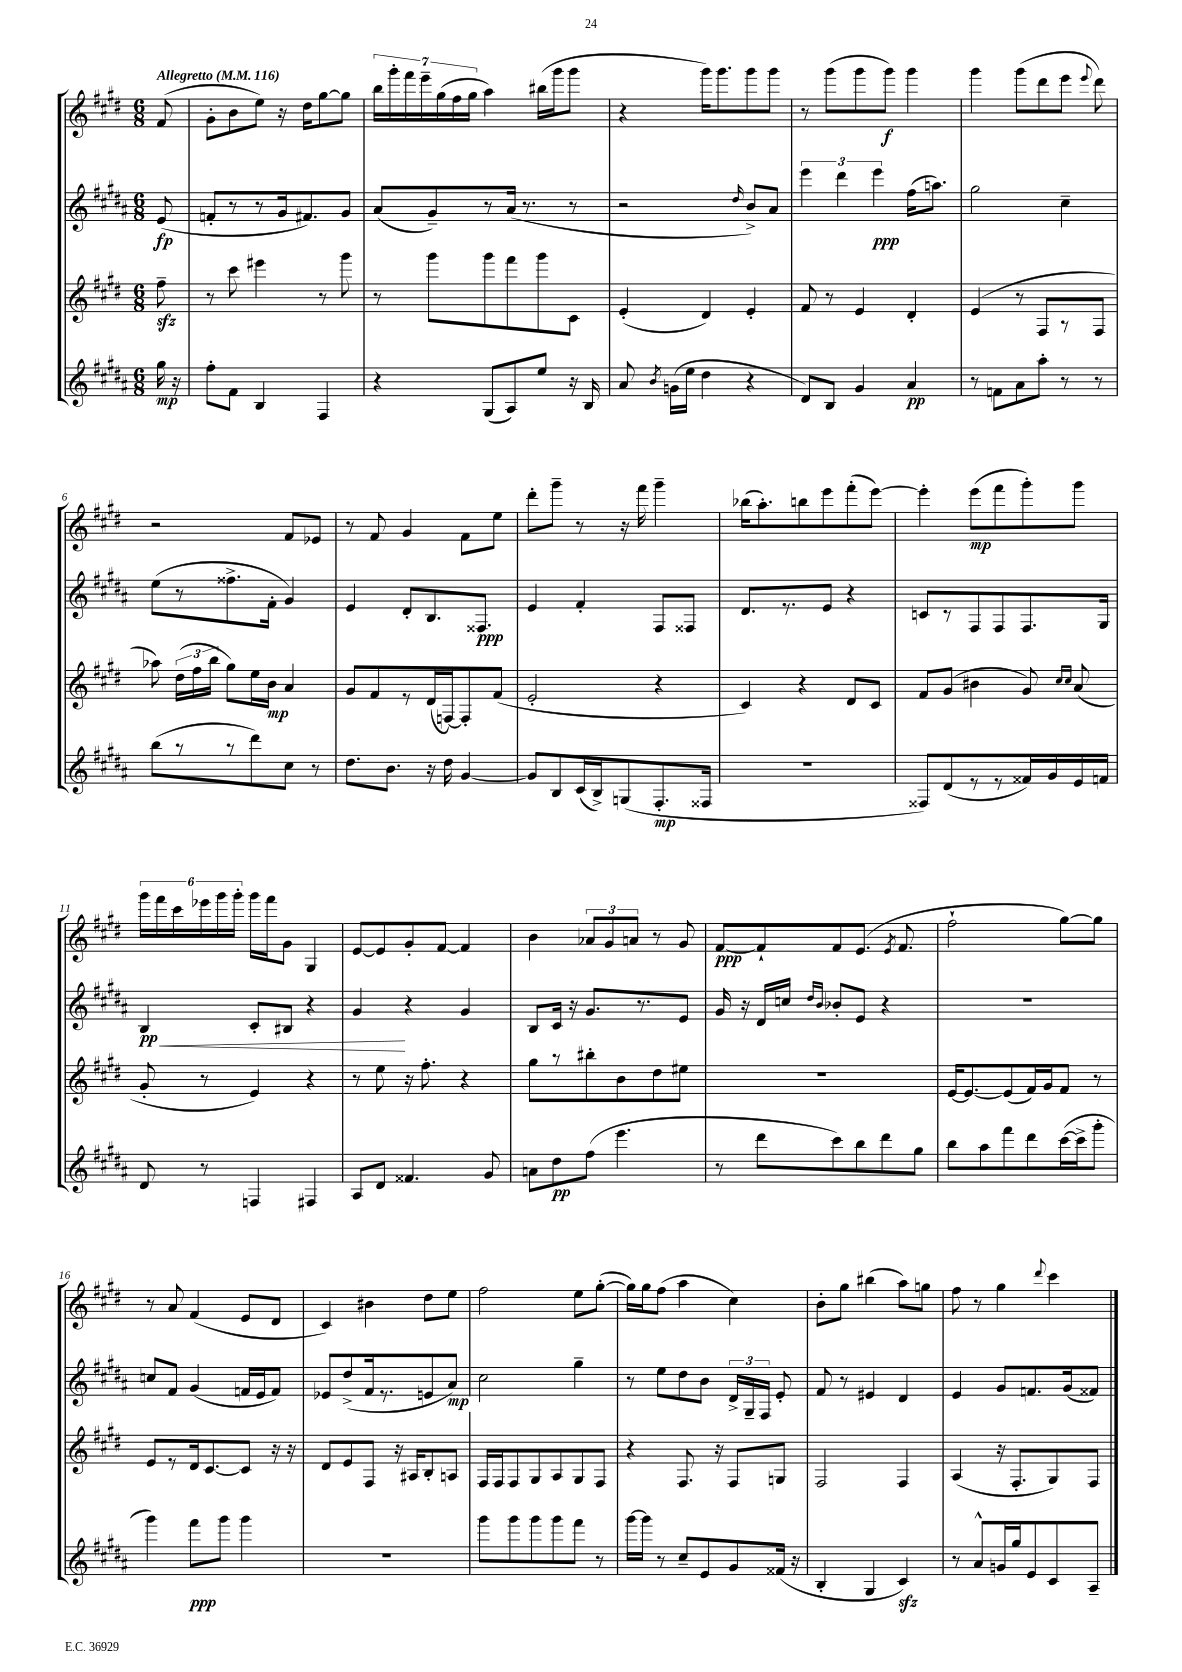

**kern	**dynam	**kern	**dynam	**kern	**dynam	**kern	**dynam
*part4	*part4	*part3	*part3	*part2	*part2	*part1	*part1
*staff4	*staff4	*staff3	*staff3	*staff2	*staff2	*staff1	*staff1
*clefG2	*	*clefG2	*	*clefG2	*	*clefG2	*
*k[f#c#g#d#a#]	*	*k[f#c#g#d#]	*	*k[f#c#g#d#a#]	*	*k[f#c#g#d#]	*
*M6/8	*	*M6/8	*	*M6/8	*	*M6/8	*
*MM116	*	*MM116	*	*MM116	*	*MM116	*
=	=	=	=	=	=	=	=
!	!	!	!	!	!	!LO:TX:a:B:t=Allegretto	!
16gg#\	mp	8ff#zz~\	.	(8e/	fp	(8f#/	.
16r	.	.	.	.	.	.	.
=1	=1	=1	=1	=1	=1	=1	=1
8ff#'\L	.	8r	.	8fn'/L	.	8g#'\L	.
8f#\J	.	8ccc#\	.	8r	.	8b\	.
4B/	.	4eee#X\	.	8r	.	8ee\J)	.
.	.	.	.	16g#/k	.	16r	.
.	.	.	.	8.f#X/)	.	16dd#\KL	.
4F#/	.	8r	.	.	.	[8gg#\	.
.	.	8ggg#\	.	8g#/J	.	8gg#\J]	.
=2	=2	=2	=2	=2	=2	=2	=2
4r	.	8r	.	(8a#/L	.	28bb\LL	.
.	.	.	.	.	.	28ggg#'\	.
.	.	.	.	.	.	28fff#\	.
.	.	.	.	.	.	28eee~\	.
.	.	8ggg#\L	.	8g#~/)	.	.	.
.	.	.	.	.	.	(28gg#\	.
.	.	.	.	.	.	28ff#\	.
.	.	.	.	.	.	28gg#\JJ	.
(8G#/L	.	8ggg#\	.	8r	.	4aa\)	.
8A#/)	.	8fff#\	.	(16a#/Jk	.	.	.
.	.	.	.	8.r	.	.	.
8ee/J	.	8ggg#\	.	.	.	(16bb#X\LL	.
.	.	.	.	.	.	16ggg#\J	.
16r	.	8c#\J	.	8r	.	8ggg#\J	.
16B/	.	.	.	.	.	.	.
=3	=3	=3	=3	=3	=3	=3	=3
8a#/	.	(4e'/	.	2r	.	4r	.
8qb/	.	.	.	.	.	.	.
(16gn\LL	.	.	.	.	.	.	.
16ee\JJ	.	.	.	.	.	.	.
4dd#\	.	4d#/)	.	.	.	16ggg#\KL)	.
.	.	.	.	.	.	8.ggg#\	.
.	.	.	.	16qqdd#/	.	.	.
4r	.	4e'/	.	8b^/L)	.	8ggg#\	.
.	.	.	.	8a#/J	.	8ggg#\J	.
=4	=4	=4	=4	=4	=4	=4	=4
8d#/L)	.	8f#/	.	6eee\	.	8r	.
8B/J	.	8r	.	.	.	(8ggg#\L	.
.	.	.	.	6ddd#\	.	.	.
4g#/	.	4e/	.	.	.	8ggg#\	.
.	.	.	.	6eee\	ppp	.	.
.	.	.	.	.	.	8ggg#\J)	f
4a#/	pp	4d#'/	.	(16ff#\KL	.	4ggg#\	.
.	.	.	.	8.aan\J)	.	.	.
=5	=5	=5	=5	=5	=5	=5	=5
8r	.	(4e/	.	2gg#\	.	4ggg#\	.
8fn\L	.	.	.	.	.	.	.
8a#\	.	8r	.	.	.	(8ggg#\L	.
8aa#'\J	.	8F#/L	.	.	.	8ddd#\	.
8r	.	8r	.	4cc#~\	.	8eee\J	.
.	.	.	.	.	.	8qqeee/	.
8r	.	8F#/J	.	.	.	8ddd#\)	.
!!LO:LB:g=z
=6	=6	=6	=6	=6	=6	=6	=6
(8bb\L	.	8aa-X\)	.	(8ee\L	.	2r	.
8r	.	(24dd#\LL	.	8r	.	.	.
.	.	24ff#\	.	.	.	.	.
.	.	24bb\JJ	.	.	.	.	.
8r	.	8gg#\L)	.	8.ff##X^\	.	.	.
8ddd#\)	.	16ee\L	.	.	.	.	.
.	.	16b\JJ	mp	16f#'\Jk	.	.	.
8cc#\J	.	4a/	.	4g#/)	.	8f#/L	.
8r	.	.	.	.	.	8e-X/J	.
=7	=7	=7	=7	=7	=7	=7	=7
8.dd#\L	.	8g#/L	.	4e/	.	8r	.
.	.	8f#/	.	.	.	8f#/	.
8.b\J	.	.	.	.	.	.	.
.	.	8r	.	8d#'/L	.	4g#/	.
16r	.	(16d#/L	.	8.B/	.	.	.
16dd#\	.	[16Fn/J)	.	.	.	.	.
[4g#/	.	8F'/]	.	.	.	8f#\L	.
.	.	.	.	8.F##X/J	ppp	.	.
.	.	(8f#/J	.	.	.	8ee\J	.
=8	=8	=8	=8	=8	=8	=8	=8
8g#/L]	.	2e'/	.	4e/	.	8ddd#'\L	.
8B/	.	.	.	.	.	8ggg#~\J	.
(16c#/L	.	.	.	4f#'/	.	8r	.
16B^/J)	.	.	.	.	.	.	.
(8Gn/	.	.	.	.	.	16r	.
.	.	.	.	.	.	16fff#\	.
8.F#'/	mp	4r	.	8F#/L	.	4ggg#~\	.
.	.	.	.	8F##X/J	.	.	.
16F##X/Jk	.	.	.	.	.	.	.
=9	=9	=9	=9	=9	=9	=9	=9
2.r	.	4c#/)	.	8.d#/L	.	(16bb-X\KL	.
.	.	.	.	.	.	8.aa'\)	.
.	.	.	.	8.r	.	.	.
.	.	4r	.	.	.	8bbn\	.
.	.	.	.	8e/J	.	8eee\	.
.	.	8d#/L	.	4r	.	(8fff#'\	.
.	.	8c#/J	.	.	.	[8eee\J)	.
=10	=10	=10	=10	=10	=10	=10	=10
8F##X/L)	.	8f#/L	.	8cn/L	.	4eee'\]	.
(8d#/	.	(8g#/J	.	8r	.	.	.
8r	.	4b#X\	.	8F#/	.	(8eee\L	mp
8r	.	.	.	8F#/	.	8fff#\	.
16f##X/L)	.	8g#/)	.	8.F#/	.	8ggg#'\)	.
16g#/	.	.	.	.	.	.	.
.	.	16qqcc#/LL	.	.	.	.	.
.	.	16qqcc#/JJ	.	.	.	.	.
16e/	.	(8a/	.	.	.	8ggg#\J	.
16fn/JJ	.	.	.	16G#/Jk	.	.	.
!!LO:LB:g=z
=11	=11	=11	=11	=11	=11	=11	=11
!	!	!	!	!	!LO:HP:b	!	!
8d#/	.	8g#'/	.	4B/	< pp	24ggg#\LL	.
.	.	.	.	.	.	24fff#\	.
.	.	.	.	.	.	24ccc#\	.
8r	.	8r	.	.	.	24eee-X\	.
.	.	.	.	.	.	24ggg#\	.
.	.	.	.	.	.	24ggg#'\JJ	.
4Fn/	.	4e/)	.	8c#'/L	.	16ggg#\LL	.
.	.	.	.	.	.	16fff#\J	.
.	.	.	.	8B#X/J	.	8g#\J	.
4F#X/	.	4r	.	4r	.	4G#/	.
=12	=12	=12	=12	=12	=12	=12	=12
8A#/L	.	8r	.	4g#/	.	[8e/L	.
8d#/J	.	8ee\	.	.	.	8e/]	.
4.f##X/	.	16r	.	4r	[	8g#'/	.
.	.	8.ff#'\	.	.	.	.	.
.	.	.	.	.	.	[8f#/J	.
.	.	4r	.	4g#/	.	4f#/]	.
8g#/	.	.	.	.	.	.	.
=13	=13	=13	=13	=13	=13	=13	=13
8an\L	.	8gg#\L	.	8B/L	.	4b\	.
8dd#\	pp	8r	.	16c#/Jk	.	.	.
.	.	.	.	16r	.	.	.
(8ff#\J	.	8bb#X'\	.	8.g#/L	.	12a-X/L	.
.	.	.	.	.	.	12g#/	.
4.eee\	.	8b\	.	.	.	.	.
.	.	.	.	.	.	12an/J	.
.	.	.	.	8.r	.	.	.
.	.	8dd#\	.	.	.	8r	.
.	.	8ee#X\J	.	8e/J	.	8g#/	.
=14	=14	=14	=14	=14	=14	=14	=14
8r	.	2.r	.	16g#/	.	[8f#/L	ppp
.	.	.	.	16r	.	.	.
8ddd#\L	.	.	.	16d#/LL	.	8f#`/]	.
.	.	.	.	16ccn/JJ	.	.	.
.	.	.	.	16qqdd#/LL	.	.	.
.	.	.	.	16qqb/JJ	.	.	.
8ccc#\)	.	.	.	8b-X'/L	.	8f#/	.
8bb\	.	.	.	8e/J	.	(8.e/J	.
8ddd#\	.	.	.	4r	.	.	.
.	.	.	.	.	.	8qe/	.
.	.	.	.	.	.	8.f#/	.
8gg#\J	.	.	.	.	.	.	.
=15	=15	=15	=15	=15	=15	=15	=15
8bb\L	.	[16e/KL	.	2.r	.	2ff#`\	.
.	.	8.e/_	.	.	.	.	.
8aa#\	.	.	.	.	.	.	.
8fff#\	.	(8e/]	.	.	.	.	.
8ddd#\	.	16f#/L)	.	.	.	.	.
.	.	16g#/J	.	.	.	.	.
([16ccc#\L	.	8f#/J	.	.	.	[8gg#\L)	.
16ccc#^\J]	.	.	.	.	.	.	.
8ggg#'\J	.	8r	.	.	.	8gg#\J]	.
!!LO:LB:g=z
=16	=16	=16	=16	=16	=16	=16	=16
4ggg#\)	.	8e/L	.	8ccn/L	.	8r	.
.	.	8r	.	8f#/J	.	8a/	.
8fff#\L	ppp	16d#/k	.	(4g#/	.	(4f#/	.
.	.	[8.c#/	.	.	.	.	.
8ggg#\J	.	.	.	.	.	.	.
4ggg#\	.	8c#/J]	.	16fn/LL	.	8e/L	.
.	.	.	.	16e/J	.	.	.
.	.	16r	.	8f/J)	.	8d#/J	.
.	.	16r	.	.	.	.	.
=17	=17	=17	=17	=17	=17	=17	=17
2.r	.	8d#/L	.	8e-X/L	.	4c#/)	.
.	.	8e/	.	(8dd#^/	.	.	.
.	.	8F#/J	.	16f#/k	.	4b#X\	.
.	.	.	.	8.r	.	.	.
.	.	16r	.	.	.	.	.
.	.	16A#X/KL	.	.	.	.	.
.	.	8B'/	.	8en/	.	8dd#\L	.
.	.	8An/J	.	8a#/J)	mp	8ee\J	.
=18	=18	=18	=18	=18	=18	=18	=18
8ggg#\L	.	16F#/LL	.	2cc#\	.	2ff#\	.
.	.	16F#/J	.	.	.	.	.
8ggg#\	.	8F#/	.	.	.	.	.
8ggg#\	.	8G#/	.	.	.	.	.
8ggg#\	.	8A/	.	.	.	.	.
8fff#\J	.	8G#/	.	4gg#~\	.	8ee\L	.
8r	.	8F#/J	.	.	.	([8gg#'\J	.
=19	=19	=19	=19	=19	=19	=19	=19
[16ggg#\LL	.	4r	.	8r	.	16gg#\LL])	.
16ggg#\JJ]	.	.	.	.	.	16gg#\J	.
8r	.	.	.	8ee\L	.	(8ff#\J	.
8cc#~/L	.	8.F#/	.	8dd#\	.	4aa\	.
8e/	.	.	.	8b\J	.	.	.
.	.	16r	.	.	.	.	.
8g#/	.	8F#/L	.	24d#^/LL	.	4cc#\)	.
.	.	.	.	24G#~/	.	.	.
.	.	.	.	24F#/JJ	.	.	.
(16f##X/Jk	.	8Gn/J	.	8e'/	.	.	.
16r	.	.	.	.	.	.	.
=20	=20	=20	=20	=20	=20	=20	=20
4B'/	.	2F#/	.	8f#/	.	8b'\L	.
.	.	.	.	8r	.	8gg#\J	.
4G#/	.	.	.	4e#X/	.	(4bb#X\	.
4c#zz/)	.	4F#/	.	4d#/	.	8aa\L)	.
.	.	.	.	.	.	8ggn\J	.
=21	=21	=21	=21	=21	=21	=21	=21
8r	.	(4A/	.	4e/	.	8ff#\	.
8a#^^/L	.	.	.	.	.	8r	.
16gn/L	.	16r	.	8g#/L	.	4gg#\	.
16gg#/J	.	8.F#'/L	.	.	.	.	.
8e/	.	.	.	8.fn/	.	.	.
.	.	.	.	.	.	8qqddd#/	.
8c#/	.	8G#/)	.	.	.	4ccc#\	.
.	.	.	.	(16g#/k	.	.	.
8A#~/J	.	8F#/J	.	8f##X/J)	.	.	.
==	==	==	==	==	==	==	==
*-	*-	*-	*-	*-	*-	*-	*-
